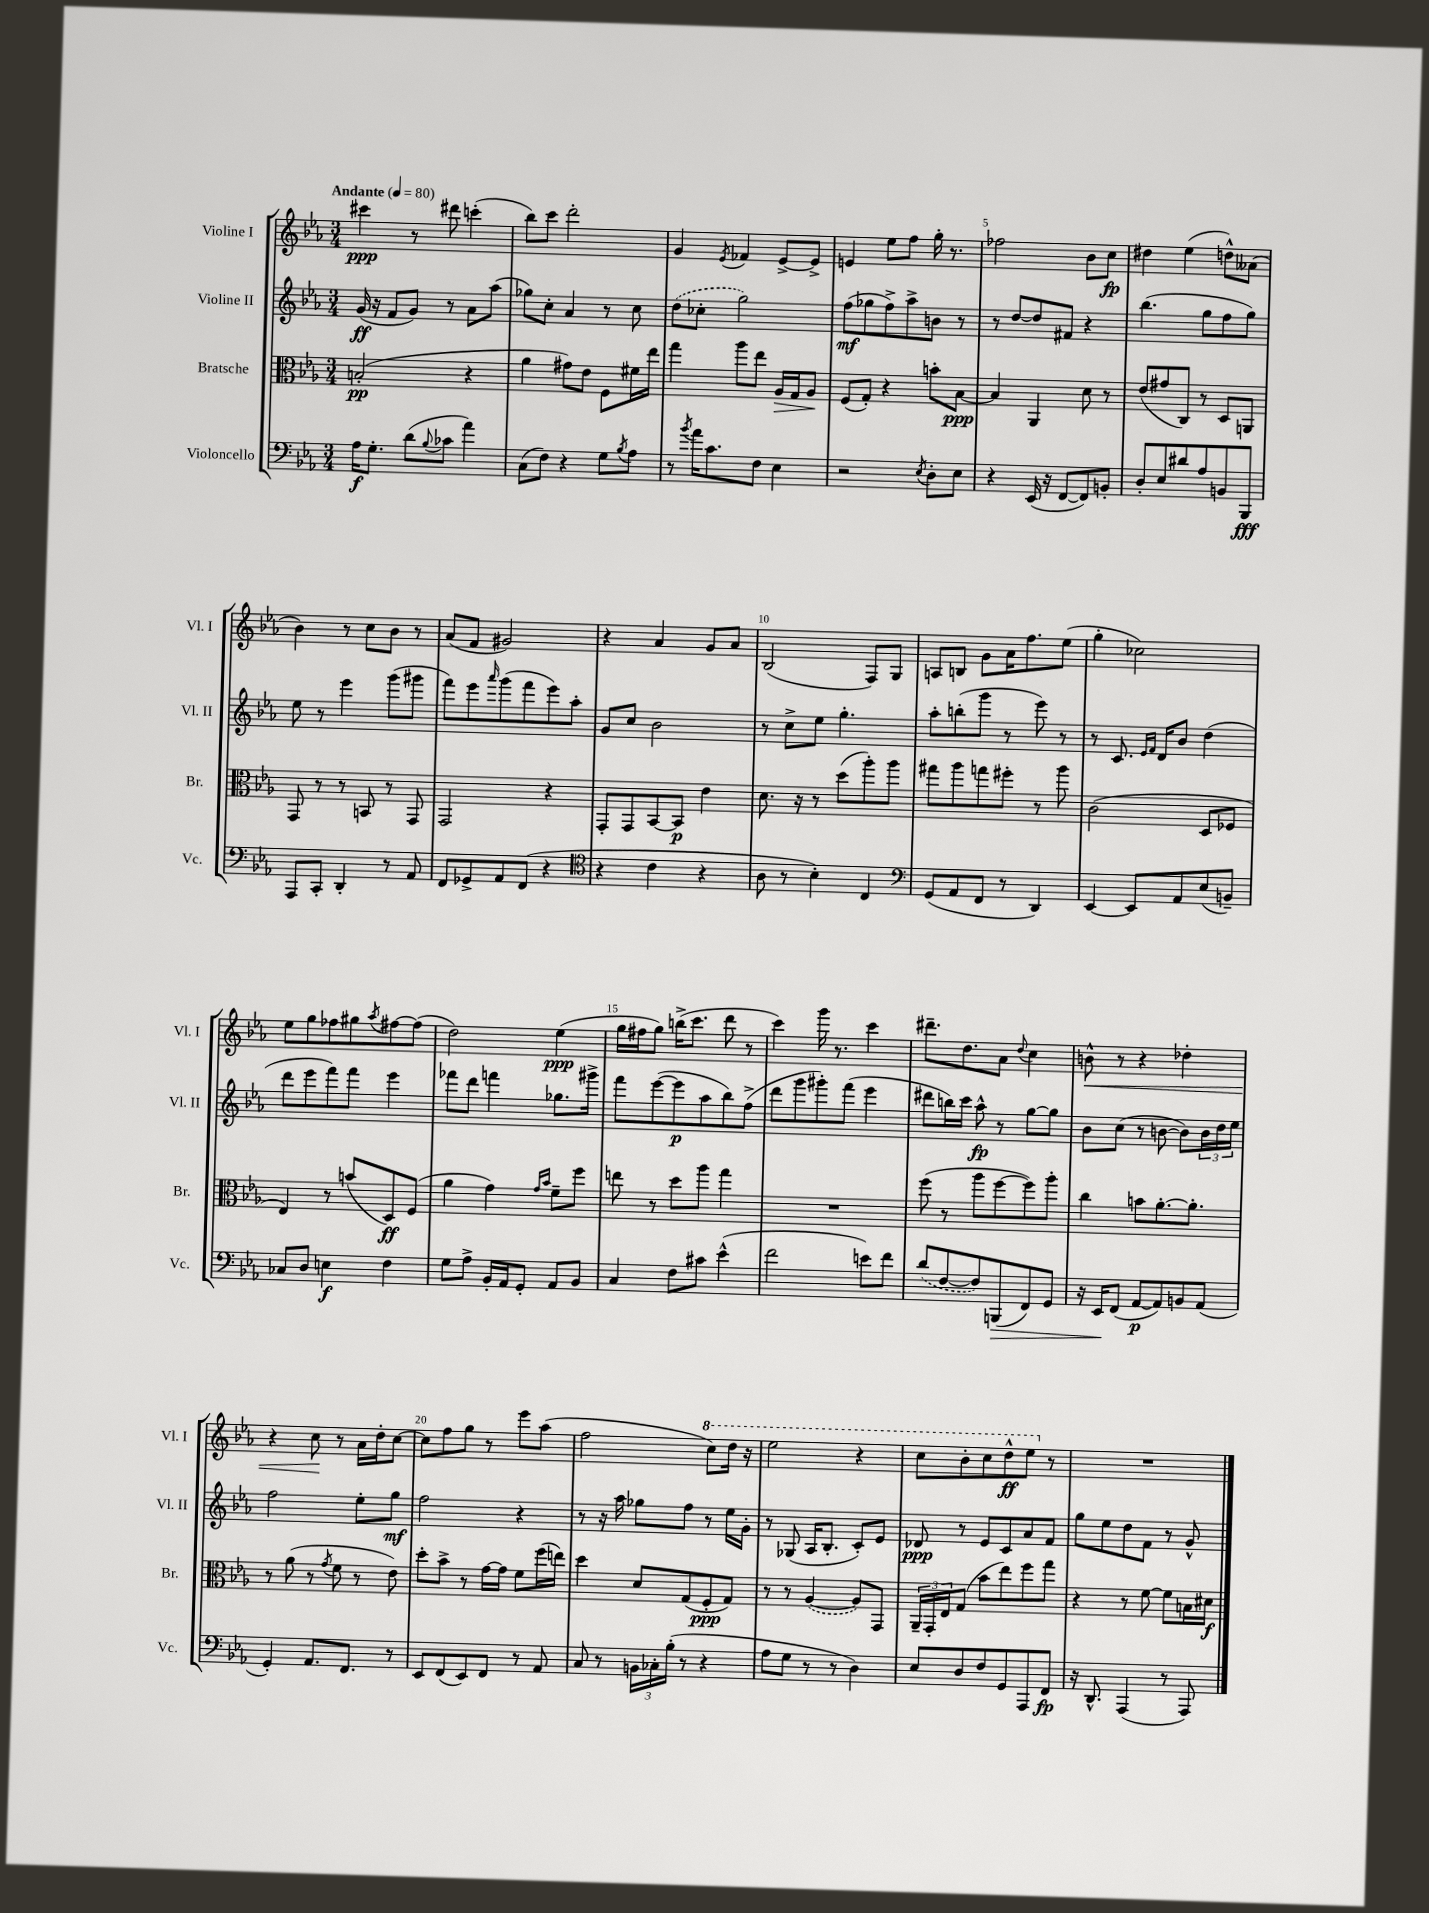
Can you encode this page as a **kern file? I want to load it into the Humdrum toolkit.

**kern	**kern	**kern	**kern
*staff4	*staff3	*staff2	*staff1
*clefF4	*clefC3	*clefG2	*clefG2
*k[b-e-a-]	*k[b-e-a-]	*k[b-e-a-]	*k[b-e-a-]
*M3/4	*M3/4	*M3/4	*M3/4
*MM80	*MM80	*MM80	*MM80
16A-	(2B'	(16g	4ccc#
8.G'	.	16r	.
.	.	8f	.
(8d	.	8g)	8r
8qqB-	.	.	.
8c-	.	8r	8ddd#
4a-)	4r	8a-	(4ccc'
.	.	(8aa-	.
=	=	=	=
(8C	4a-	8gg-)	8bb-)
8F)	.	8cc'	8ccc
4r	8g#)	4a-	2ddd'
.	8e-	.	.
8G	8F	8r	.
8qB-	.	.	.
8A-	16f#	8cc	.
.	16ee-	.	.
=	=	=	=
8r	4gg	(8dd	4g
8qb-	.	.	.
16a-	.	8cc-'	.
8.c	.	.	.
.	.	.	8qe-
.	8aa-	2gg)	4f-
8F	8ee-	.	.
4E-	16A-	.	[8e-^
.	16G	.	.
.	8A-	.	8e-^]
=	=	=	=
2r	(8F	(8ff	4e
.	8G')	8gg-	.
.	4r	8ff^)	8ee-
.	.	8aa-^	8ff
8qE-	.	.	.
8D'	8b'	8b	16gg'
.	.	.	8.r
8E-	[8B-	8r	.
=	=	=	=
4r	4B-]	8r	2ff-
.	.	[8dd	.
(16EE-	4AA-	8dd]	.
16r	.	.	.
[8FF	.	8f#	.
8FF])	8d	4r	8b-
8BB'	8r	.	8cc
=	=	=	=
8D'	(8e-	(4.bb-	4dd#
8E-	8g#	.	.
8d#	8C)	.	(4ee-
8A-	8r	8gg	.
8BB	8D	8ff	8dd^^)
8BBB-	8AA	8gg)	(8a--
=	=	=	=
8AAA-	8GG	8ee-	4b-)
8CC'	8r	8r	.
4DD'	8r	4eee-	8r
.	8BB	.	8cc
8r	8r	(8ggg	8b-
8AA-	8GG	8ggg#	8r
=	=	=	=
8FF	2GG	8fff)	(8a-
8GG-^	.	8eee-	8f
.	.	16qqaaa-	.
8AA-	.	(8ggg	2g#)
(8FF	.	8fff	.
4r	4r	8eee-)	.
.	.	8aa-'	.
=	=	=	=
*clefC4	*	*	*
4r	8GG'	8g	4r
.	8GG	8cc	.
4c	[8BB-	2b-	4a-
.	8BB-]	.	.
4r	4e-	.	8g
.	.	.	8a-
=	=	=	=
8A-	8.d	8r	(2B-
8r	.	8cc^	.
.	16r	.	.
4B-')	8r	8ee-	.
.	(8dd	4.gg'	.
4C	8aa-')	.	8F)
.	8aa-	.	8G
=	=	=	=
*clefF4	*	*	*
(8GG	8gg#	8aa-'	8A
8AA-	8aa-	(8bb'	8B
8FF	8gg	8ggg	8g
8r	8ff#'	8r	16a-
.	.	.	8.ff
4DD)	8r	8eee-)	.
.	8aa-	8r	(8ee-
=	=	=	=
[4EE-	(2c	8r	4gg'
.	.	8.c	.
8EE-]	.	.	2cc-)
.	.	16qqe-	.
.	.	16qqf	.
.	.	16d	.
8AA-	.	8b-	.
(8E-	8D	(4dd	.
8BB~)	8F-	.	.
=	=	=	=
8C-	4E-)	8ddd	8ee-
8D	.	8eee-	8gg
4E	8r	8fff)	8ff-
.	(8b	8fff	8gg#
.	.	.	8qaa-
4F	8D)	4eee-	[8ff#
.	(8F	.	(8ff#]
=	=	=	=
8G	4a-	8fff-	2dd)
8A-^	.	8ddd	.
16BB-'	4g)	4fff	.
16AA-	.	.	.
8GG'	.	.	.
.	16qqg	.	.
.	16qqb-	.	.
8AA-	8f~	8.gg-	(4ee-
8BB-	8ff	.	.
.	.	16ggg#^	.
=	=	=	=
4C	8ee	8fff	16gg
.	.	.	16ff#
.	8r	([8eee-	8gg)
8F	8dd	8eee-]	(16bb^
.	.	.	8.ccc
8c#	8aa-	8aa-	.
(4e-^^	4gg	8bb-)	8ddd
.	.	(8ff^	8r
=	=	=	=
2f	2.r	8ddd	4ccc)
.	.	8ggg	.
.	.	8ggg#')	16ggg
.	.	.	8.r
.	.	(8fff	.
8e)	.	4eee-	4ccc
8f	.	.	.
=	=	=	=
(8d	(8ff	8ddd#	8.ddd#~
[8F	8r	16bb)	.
.	.	16ccc	8.dd
8F])	8aa-	8aa-^^	.
(8BBB	[8ff	8r	8a-
.	.	.	8qqdd
8FF)	8ff])	[8gg	4cc
8GG	8aa-'	8gg]	.
=	=	=	=
16r	4cc	8b-	8b^^
16EE-	.	.	.
(8FF	.	(8cc	8r
[8AA-	8b	8r	4r
8AA-])	[8.a-'	[8b	.
8BB	.	8b])	4dd-'
.	8.a-']	.	.
(8AA-	.	24b	.
.	.	24dd	.
.	.	24ee-	.
=	=	=	=
4GG')	8r	2ff	4r
.	(8a-	.	.
8.AA-	8r	.	8cc
.	8qg	.	.
.	8f	.	8r
8.FF	.	.	.
.	8r	8ee-'	16a-
.	.	.	16dd'
8r	8e-)	8gg	[8cc
=	=	=	=
8EE-	8dd'	2ff	8cc]
(8FF	8b-^	.	8ff
8EE-)	8r	.	8gg
8FF	[16g	.	8r
.	16g]	.	.
8r	8f	4r	8eee-
8AA-	(16ff	.	(8aa-
.	16ee)	.	.
=	=	=	=
8C	4dd	8r	2ff
8r	.	16r	.
.	.	16aa-	.
24BB	8d	8gg-	.
24C-'	.	.	.
(24B-'	.	.	.
8r	(8G	8ff	.
4r	8F'	8r	8ccc)
.	8G)	16ee-	16ddd
.	.	16g'	16r
=	=	=	=
8A-	8r	8r	2eee-
8G	8r	(8G-	.
8r	([4A-	16A-	.
.	.	8.B-'	.
8r	.	.	.
4D)	8A-])	8c')	4r
.	8GG	8e-	.
=	=	=	=
8E-	24AA-~	8d-	8ccc
.	24GG'	.	.
.	24E-	.	.
8D	(8G	8r	8bb-'
8F	8b-	8e-	8ccc
8GG	8ee-)	8c	8ddd^^
8AAA-	8ff	8a-	8eee-
8FF	8gg	8f	8r
=	=	=	=
16r	4r	8gg	2.r
8.DD^^	.	.	.
.	.	8ee-	.
(4AAA-	8r	8dd	.
.	[8f	8f	.
8r	8f]	8r	.
8AAA-)	16B	8g^^	.
.	16d#	.	.
==	==	==	==
*-	*-	*-	*-
